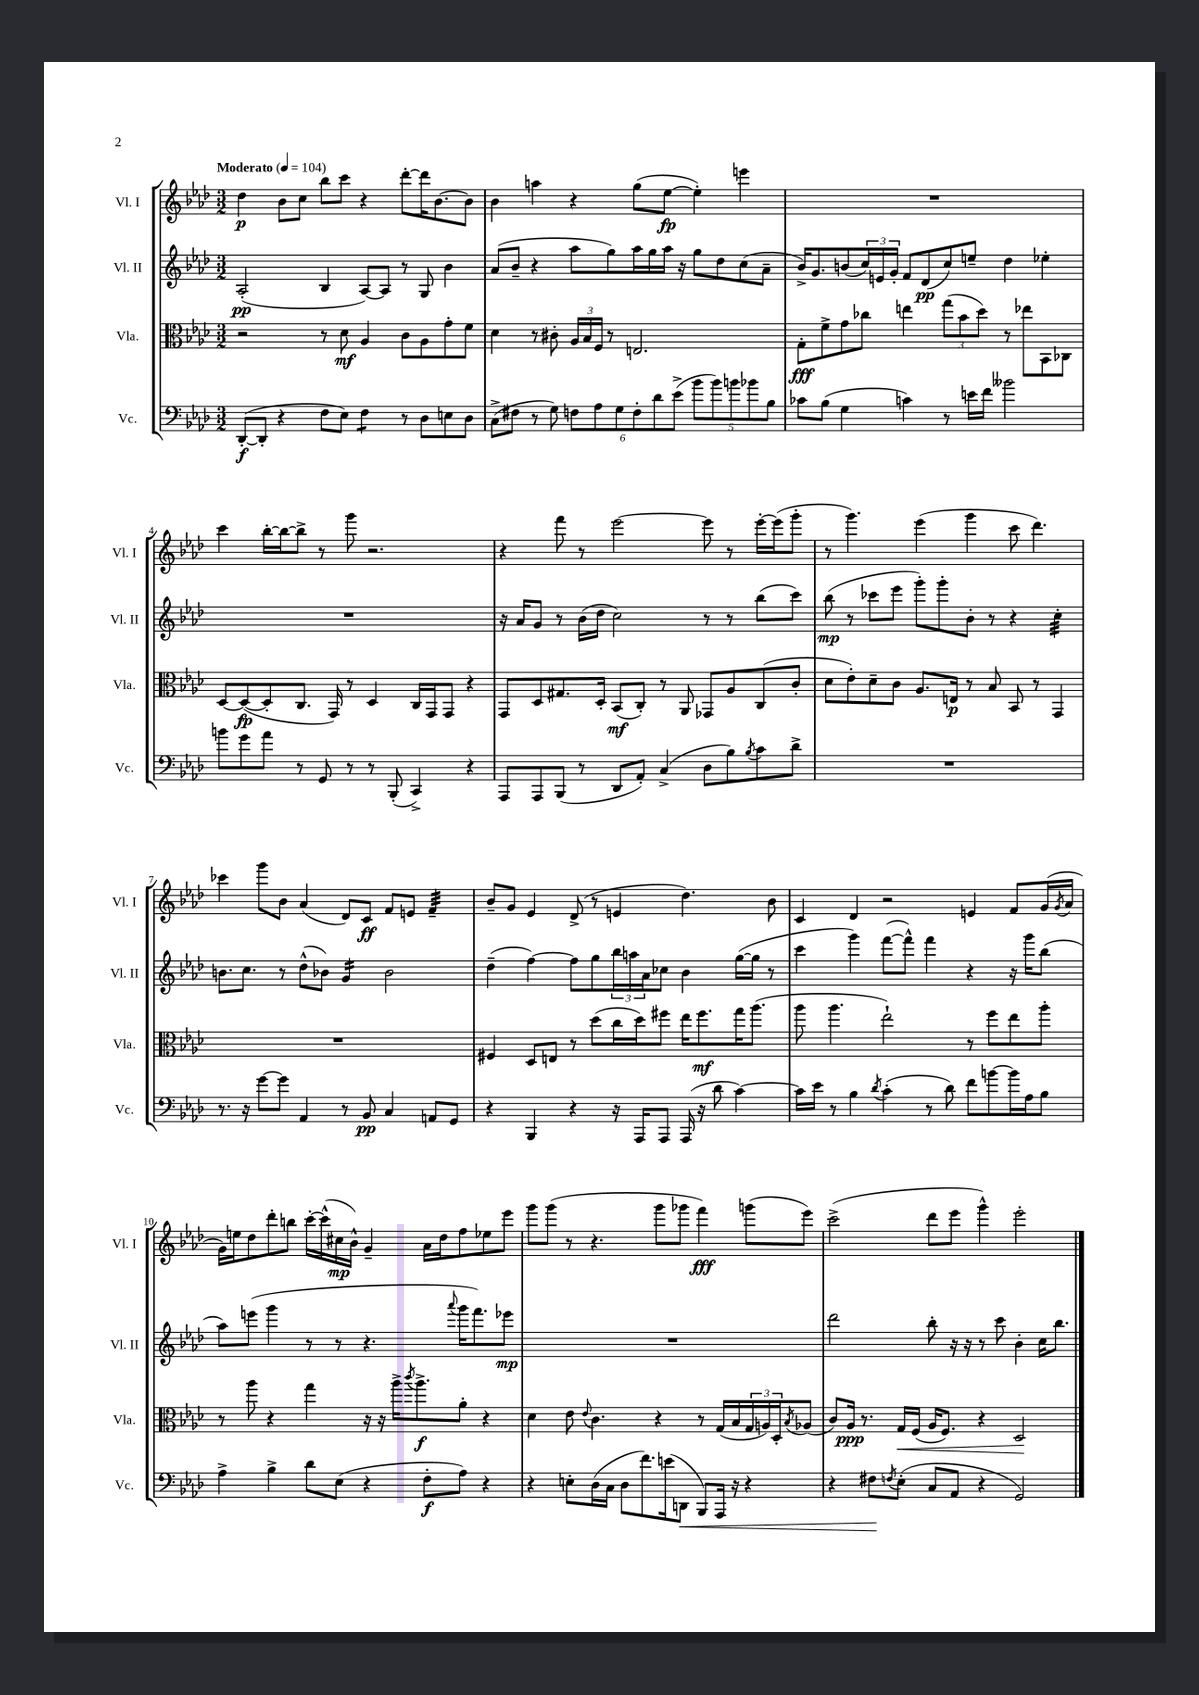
<<
\new StaffGroup <<
\new Staff = "s0" \with { instrumentName = "Vl. I" shortInstrumentName = "Vl. I" } {
    \clef treble \key aes \major \numericTimeSignature \time 3/2 \tempo "Moderato" 4 = 104
    des''4\p bes'8 c''8 bes''8 c'''8 r4 des'''8~-. des'''16 bes'8.~ bes'8 |
    bes'4 a''4 r4 g''8( ees''8~\fp ees''4-.) e'''4 |
    R1. |
    c'''4 bes''16~-. bes''16~ bes''8-> r8 g'''8 r2. |
    r4 f'''8 r8 ees'''2~ ees'''8 r8 ees'''16~-. ees'''16( g'''8-. |
    r8 g'''4.) ees'''4( g'''4 c'''8 des'''4.) |
    ces'''4 g'''8 bes'8 aes'4( des'8) c'8\ff f'8 e'8 f'4:32-- |
    bes'8-- g'8 ees'4 des'8->( r8 e'4 des''4.) bes'8 |
    c'4 des'4 r2 e'4 f'8 g'16( \acciaccatura { g'8 } aes'16 |
    g'16) e''16 des''8 des'''8-. b''8 c'''16~-. c'''16-^( cis''16\mp bes'16-^) g'4-- aes'16 des''16 f''8 ees''8 ees'''8 |
    g'''8 g'''8( r8 r4. g'''8 ges'''8 f'''4\fff) g'''8( ees'''8) |
    c'''2->( des'''8 ees'''8 g'''4-^) ees'''2-. \bar "|." |
}
\new Staff = "s1" \with { instrumentName = "Vl. II" shortInstrumentName = "Vl. II" } {
    \clef treble \key aes \major \numericTimeSignature \time 3/2
    aes2-.\pp( bes4 aes8~) aes8 r8 g8 bes'4 |
    aes'8( bes'8-- r4 aes''8 g''8) aes''16 g''16 aes''16 r16 g''8 des''8 c''8( aes'8-- |
    bes'16->) g'8. b'8( \tuplet 3/2 { c''16) e'16 g'16-. } f'8 des'8\pp( c''8) e''8-- des''4 ees''4-. |
    R1. |
    r16 aes'16 g'8 r8 bes'16( des''16 c''2) r8 r8 bes''8( c'''8) |
    bes''8\mp( r8 ces'''8 ees'''8 g'''8-.) g'''8-. bes'8-. r8 r4 c''4:32-. |
    b'8. c''8. r8 des''8-^( bes'8) g'4:16 bes'2 |
    des''4--( f''4~) f''8 g''8 \tuplet 3/2 { bes''16 a''16 aes'16 } ces''8 bes'4 g''16~( g''16 r8 |
    c'''4 g'''4) f'''8~( f'''8-^) f'''4 r4 r16 g'''16 bes''8( |
    aes''8) e'''8( g'''4 r8 r8 r4. \appoggiatura { aes'''8 } g'''16 f'''8.) ees'''8\mp |
    R1. |
    des'''2 bes''8-. r16 r16 r8 c'''8 bes'4-. c''16 bes''8. \bar "|." |
}
\new Staff = "s2" \with { instrumentName = "Vla." shortInstrumentName = "Vla." } {
    \clef alto \key aes \major \numericTimeSignature \time 3/2
    r2 r8 des'8\mf aes4 c'8 aes8 g'8-. f'8 |
    des'4 r8 cis'8-. \tuplet 3/2 { aes16 bes16 f16 } r8 e2. |
    g8-.\fff f'8-> g'8 ces''8 e''4 \tuplet 3/2 { g''8( bes'8 des''8) } r8 ees''8 bes,8 ces8 |
    des8~ des8~\fp( des8-. c8. g,16) r8 des4 c16 g,16 g,8 r4 |
    g,8 des8 gis8. des16-. bes,8\mf( c8-.) r8 aes,8 ges,8 aes8 c8( c'8-. |
    des'8 ees'8-.) des'8-- c'8 aes8. e16\p r8 bes8 bes,8 r8 g,4 |
    R1. |
    fis4 des8 e8 r8 des''8( c''16 des''16) fis''8 ees''16 fis''8.\mf g''16 aes''8.( |
    aes''8 aes''4. ees''2-!) r8 f''8 ees''8 aes''8-. |
    r8 aes''8 r4 g''4 r16 r16 aes''16-> \acciaccatura { c'''8 } aes''8.->\f aes'8-. r4 |
    des'4 ees'8 \appoggiatura { ees'8 } c'4. r4 r8 g16( bes16 \tuplet 3/2 { g16 a16) des16-. } \acciaccatura { bes8 } aes8( |
    c'8) aes16\ppp r8. g16\< f16( aes16 f8.) r4 des2\! \bar "|." |
}
\new Staff = "s3" \with { instrumentName = "Vc." shortInstrumentName = "Vc." } {
    \clef bass \key aes \major \numericTimeSignature \time 3/2
    des,8~-.\f( des,8-. r4 f8 ees8) f4:8 r8 des8 e8 des8 |
    c8->( fis8 r8 g8) \tuplet 6/4 { f8 aes8 g8 f8-. des'8 ees'8->( } \tuplet 5/4 { bes'8 bes'8) b'8 bes'8 bes8 } |
    ces'8 bes8( g4 c'4) r8 e'16 f'16 beses'2 |
    b'8 g'8 aes'8 r8 g,8 r8 r8 bes,,8-.( c,4->) r4 |
    aes,,8 aes,,8 bes,,8( r8 des,8 aes,8-.) c4->( des8 bes8) \acciaccatura { bes8 } c'8 des'8-> |
    R1. |
    r8. r16 g'8~ g'8 aes,4 r8 bes,8\pp c4 a,8 g,8 |
    r4 bes,,4 r4 r16 aes,,16 aes,,8 aes,,16( r16 des'8 c'4~) |
    c'16 ees'16 r8 bes4 \acciaccatura { des'8 } c'4-.( r8 des'8) f'8 b'8~ b'16 aes16 bes8 |
    aes4-> bes4-> des'8 ees8( r4 f8-.\f aes8) r4 |
    r4 e8-. des16( c16 des8 f'8.) e'16( d,8\< bes,,8) aes,,16 r16 r4 |
    r4 fis8\! \acciaccatura { f8 } ees8-.( c8 aes,8 r4 g,2) \bar "|." |
}
>>
>>
